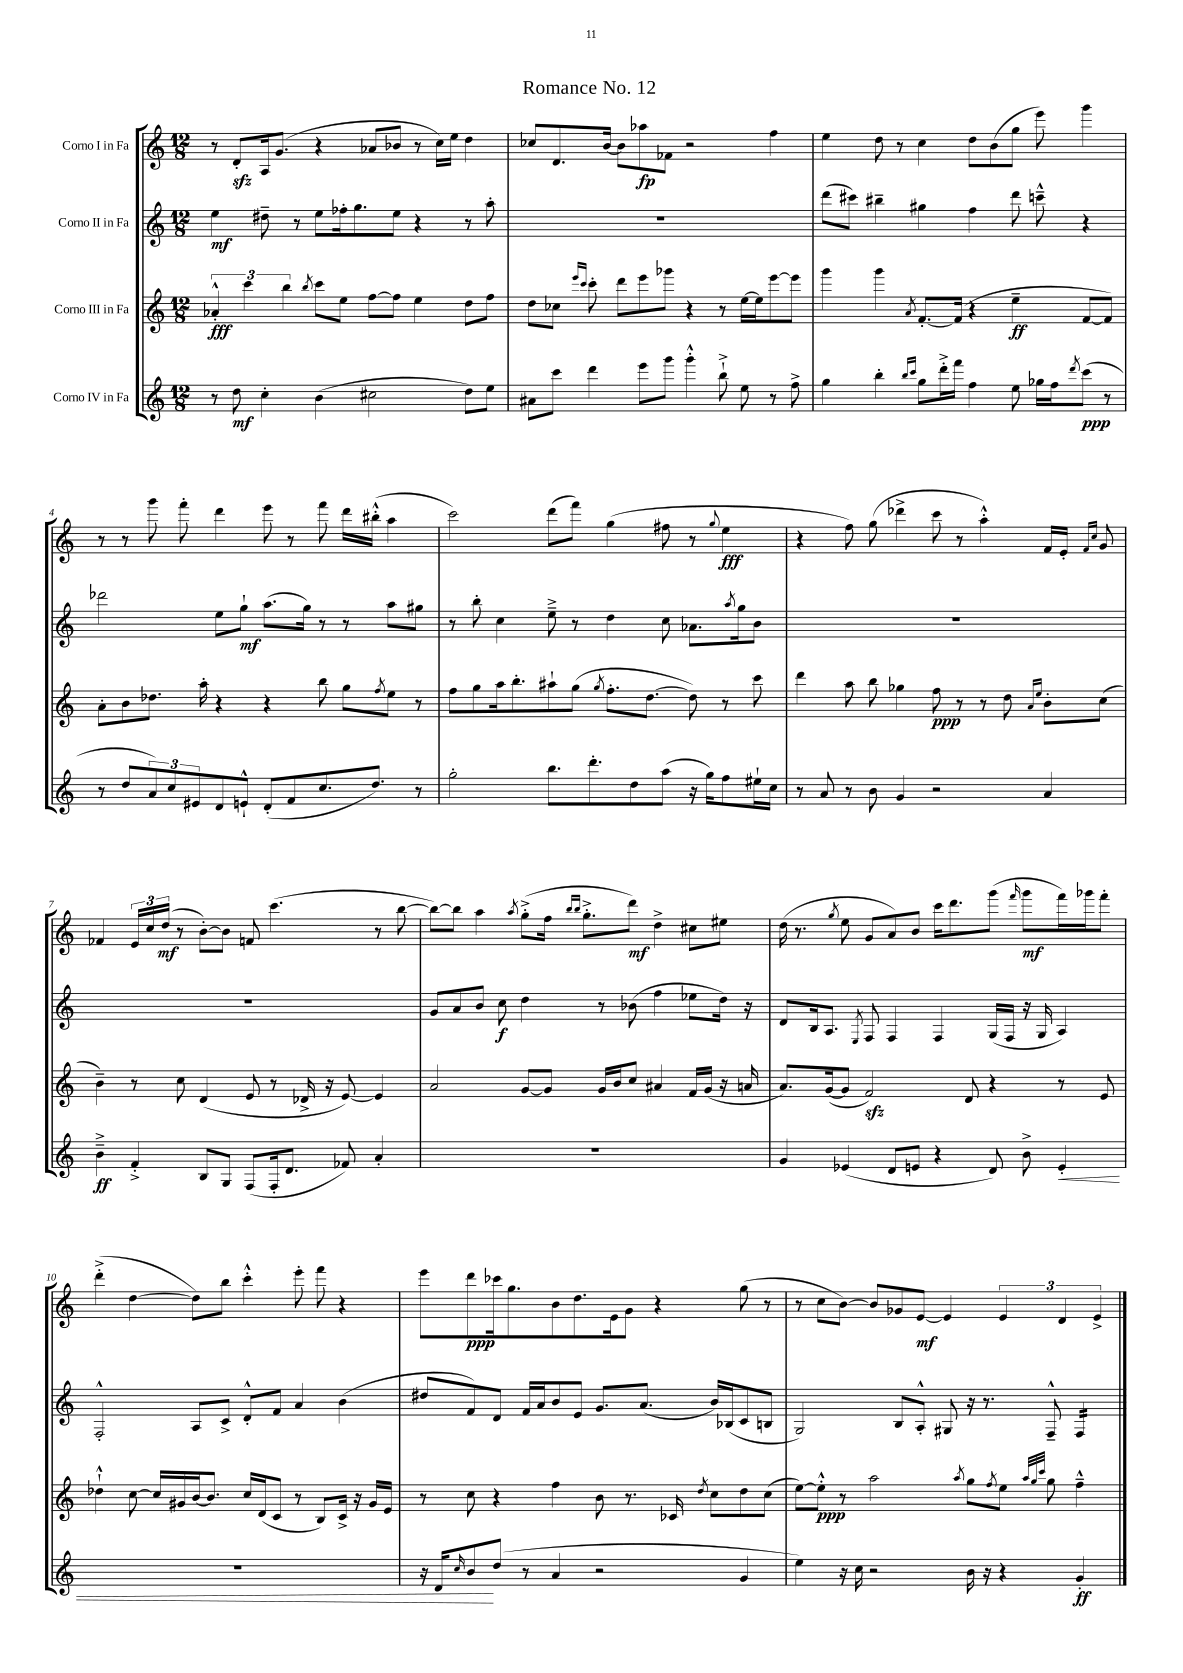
\header { title = "Romance No. 12" }
<<
\new StaffGroup <<
\new Staff = "s0" \with { instrumentName = "Corno I in Fa" } {
    \clef treble \key c \major \numericTimeSignature \time 12/8
    r8 d'8-.\sfz a16 g'8.( r4 aes'8 bes'8 r8 c''16) e''16 d''4 |
    ces''8 d'8. b'16~ b'8 aes''8\fp fes'8 r2 f''4 |
    e''4 d''8 r8 c''4 d''8 b'8( g''8 e'''8) g'''4 |
    r8 r8 g'''8 f'''8-. d'''4 e'''8 r8 f'''8 d'''16 bis''16-.-^( a''4 |
    c'''2) d'''8( f'''8) g''4( fis''8 r8 \appoggiatura { g''8 } e''4\fff |
    r4 f''8) g''8( des'''4-> c'''8 r8 a''4-.-^) f'16 e'16-. \grace { f'16 c''16 } g'8 |
    fes'4 \tuplet 3/2 { e'16 c''16 d''16\mf( } r8 b'8~-.) b'8 f'8 c'''4.( r8 b''8~ |
    b''8~) b''8 a''4 \acciaccatura { a''8 } g''8-.->( f''16 \grace { b''16 b''16 } g''8.-.-> d'''8\mf) d''4-> cis''8 eis''8 |
    d''16( r8. \acciaccatura { g''8 } e''8 g'8 a'8) b'8 c'''16 d'''8. g'''8( \grace { f'''16 } g'''8\mf f'''16) ges'''16 f'''8-. |
    d'''4-.->( d''4~ d''8) b''8 c'''4-.-^ e'''8-. f'''8 r4 |
    e'''8 d'''8\ppp ces'''16 g''8. b'8 d''8. e'16 g'8 r4 g''8( r8 |
    r8 c''8 b'8~) b'8 ges'8 e'8~\mf e'4 \tuplet 3/2 { e'4 d'4 e'4-> } \bar "|." |
}
\new Staff = "s1" \with { instrumentName = "Corno II in Fa" } {
    \clef treble \key c \major \numericTimeSignature \time 12/8
    e''4\mf dis''8-- r8 e''8 fes''16-. g''8. e''8 r4 r8 a''8-. |
    R1. |
    d'''8( cis'''8) bis''4-- gis''4 f''4 d'''8 c'''8---^ r4 |
    des'''2 e''8 g''8-!\mf a''8.( g''16) r8 r8 a''8 gis''8 |
    r8 b''8-. c''4 e''8---> r8 d''4 c''8 aes'8. \acciaccatura { a''8 } g''16 b'8 |
    R1. |
    R1. |
    g'8 a'8 b'8 c''8\f d''4 r8 bes'8( f''4 ees''8 d''16) r16 |
    d'8 b16 a8. \acciaccatura { e8 } f8 f4 f4 g16( f16 r16 g16 a4) |
    f2-.-^ a8 c'8-> d'8-.-^ f'8 a'4 b'4( |
    dis''8 f'8) d'8 f'16 a'16 b'8 e'8 g'8. a'8.( b'16) bes16( c'8 b8 |
    g2) b8 a8-.-^ gis8 r16 r8. f8---^ f4:16 \bar "|." |
}
\new Staff = "s2" \with { instrumentName = "Corno III in Fa" } {
    \clef treble \key c \major \numericTimeSignature \time 12/8
    \tuplet 3/2 { aes'4-.-^\fff c'''4 b''4 } \acciaccatura { b''8 } c'''8 e''8 f''8~ f''8 e''4 d''8 f''8 |
    d''8 ces''8 \grace { e'''16 c'''16 } c'''8-. d'''8 e'''8 ges'''8 r4 r8 e''16~ e''16 e'''8~ e'''8 |
    g'''4 g'''4 \acciaccatura { a'8 } f'8.~-. f'16( r4 e''4--\ff f'8~ f'8) |
    a'8-. b'8 des''8. a''16-. r4 r4 b''8 g''8 \acciaccatura { f''8 } e''8 r8 |
    f''8 g''8 a''16 b''8.-. ais''8-! g''8( \acciaccatura { g''8 } f''8.-. d''8.~ d''8) r8 c'''8 |
    d'''4 a''8 b''8 ges''4 f''8\ppp r8 r8 d''8 \grace { a'16 e''16 } b'8-. c''8( |
    b'4--) r8 c''8 d'4( e'8 r8 des'16-> r16 e'8~) e'4 |
    a'2 g'8~ g'8 g'16 b'16 c''8 ais'4 f'16 g'16( r16 a'16 |
    a'8.) g'16~( g'8 f'2\sfz) d'8 r4 r8 e'8 |
    des''4-!-^ c''8~ c''16 gis'16 b'16~ b'8. c''16 d'16( c'8 r8 b8) c'16-> r16 gis'16 e'16 |
    r8 c''8 r4 f''4 b'8 r8. ces'16 \acciaccatura { d''8 } c''8 d''8 c''8( |
    e''8~) e''8-.-^\ppp r8 a''2 \acciaccatura { a''8 } g''8 \acciaccatura { f''8 } e''8 \grace { a''32 g''32 c'''32 } g''8 f''4---^ \bar "|." |
}
\new Staff = "s3" \with { instrumentName = "Corno IV in Fa" } {
    \clef treble \key c \major \numericTimeSignature \time 12/8
    r8 d''8\mf c''4-. b'4( cis''2 d''8) e''8 |
    ais'8 c'''8 d'''4 e'''8 g'''8 g'''4-.-^ b''8-!-> e''8 r8 f''8-> |
    g''4 b''4-. \grace { b''16 c'''16 } g''8 d'''16-.-> f'''16 f''4 e''8 ges''16 f''16 \acciaccatura { d'''8 } c'''8\ppp( r8 |
    r8 d''8 \tuplet 3/2 { a'8) c''8 eis'8 } d'8 e'8-!-^ d'8-.( f'8 c''8. d''8.) r8 |
    g''2-. b''8. d'''8.-. d''8 a''8( r16 g''16) f''8 eis''16-! c''16 |
    r8 a'8 r8 b'8 g'4 r2 a'4 |
    b'4--->\ff f'4-.-> b8 g8 f8( f16-. d'8. fes'8) a'4-. |
    R1. |
    g'4 ees'4( d'8 e'8 r4 d'8) b'8-> e'4-.\< |
    R1. |
    r16 d'16 \grace { c''16 } b'8\! d''8( r8 a'4 r2 g'4 |
    e''4) r16 c''16 r2 b'16 r16 r4 g'4-.\ff \bar "|." |
}
>>
>>
